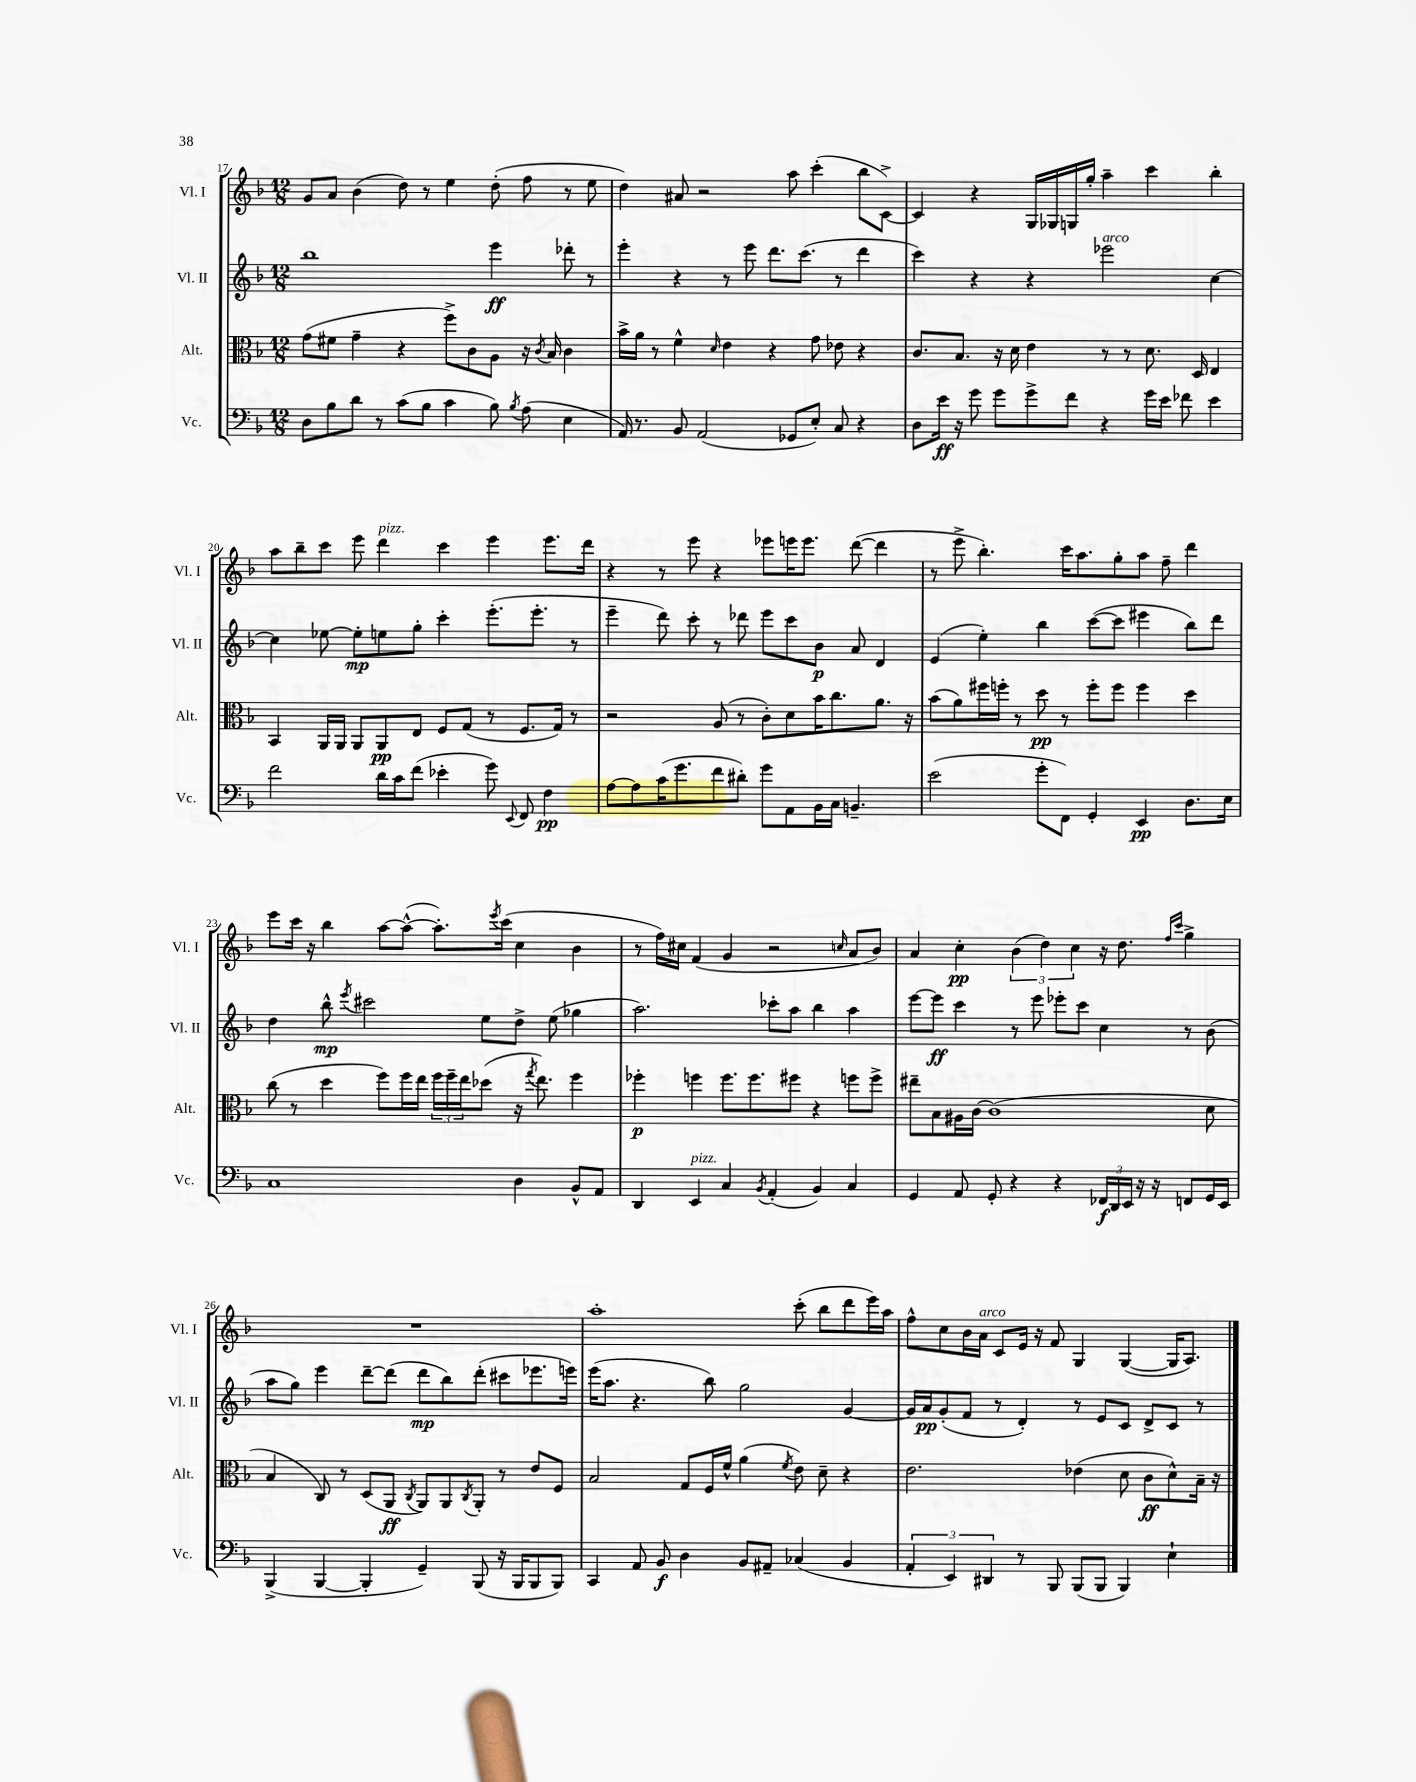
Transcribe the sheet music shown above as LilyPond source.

<<
\new StaffGroup <<
\new Staff = "s0" \with { instrumentName = "Vl. I" shortInstrumentName = "Vl. I" } {
    \clef treble \key f \major \numericTimeSignature \time 12/8
    g'8 a'8 bes'4( d''8) r8 e''4 d''8-.( f''8 r8 e''8 |
    d''4) ais'8 r2 a''8 c'''4-.( bes''8 c'8~->) |
    c'4 r4 g16 ges16 g16 g''16-. a''4-- c'''4 bes''4-. |
    a''8 bes''8-- c'''8 e'''8 d'''4^\markup { \italic "pizz." } c'''4 e'''4 e'''8. d'''16 |
    r4 r8 e'''8 r4 ees'''8 e'''16 e'''8. d'''8~( d'''4 |
    r8 e'''8-> bes''4.-.) c'''16 a''8. g''8-. a''8 f''8-- d'''4 |
    e'''8 c'''16 r16 bes''4 a''8~ a''8~-^( a''8.-.) \acciaccatura { e'''8 } c'''16( c''4 bes'4 |
    r8 f''16) cis''16 f'4( g'4 r2 \grace { c''16 } a'8 bes'8) |
    a'4 c''4-.\pp \tuplet 3/2 { bes'4( d''4) c''4 } r16 d''8. \grace { f''16 c'''16 } g''4-> |
    R1. |
    a''1-. c'''8-.( bes''8 d'''8 e'''16) a''16 |
    f''8-^ c''8 bes'16 a'16^\markup { \italic "arco" } c'8 e'16 r16 f'8 g4 g4~( g16 a8.) \bar "|." |
}
\new Staff = "s1" \with { instrumentName = "Vl. II" shortInstrumentName = "Vl. II" } {
    \clef treble \key f \major \numericTimeSignature \time 12/8
    bes''1 e'''4\ff des'''8-. r8 |
    e'''4-. r4 r8 e'''8 d'''8. c'''8.( r8 d'''4 |
    c'''4) r4 r4 ees'''2^\markup { \italic "arco" } c''4~ |
    c''4 ees''8~ ees''8-.\mp e''8 g''8-. c'''4-. e'''8.-.( e'''8.-. r8 |
    e'''4-- d'''8) c'''8-. r8 des'''8 e'''8 c'''8 bes'8\p a'8 d'4 |
    e'4( e''4-.) bes''4 c'''8~( c'''8 eis'''4 bes''8) d'''8 |
    d''4 bes''8-^\mp \acciaccatura { e'''8 } cis'''2 e''8 d''8-> e''8( ges''4 |
    a''2.) ces'''8-. a''8 bes''4 a''4 |
    e'''8~ e'''8\ff c'''4 r8 e'''8 ees'''8-. c'''8 c''4 r8 bes'8( |
    a''8 g''8) e'''4 d'''8~-- d'''8( d'''8\mp bes''8) d'''8-.( cis'''8 ees'''8. e'''16) |
    e'''16( a''8. r4. bes''8) g''2 g'4~ |
    g'16 a'16\pp g'8-.( f'8 r8 d'4-.) r8 e'8 c'8 d'8-> c'8 r8 \bar "|." |
}
\new Staff = "s2" \with { instrumentName = "Alt." shortInstrumentName = "Alt." } {
    \clef alto \key f \major \numericTimeSignature \time 12/8
    g'8( fis'8 g'4-- r4 f''8->) c'8 a8 r16 \acciaccatura { c'8 } bes16 c'4 |
    bes'16-> a'16 r8 f'4-^ \grace { d'16 } e'4 r4 g'8 ees'8 r4 |
    c'8. bes8. r16 d'16 e'4 r8 r8 d'8. d16 e4 |
    bes,4 a,16 a,16 a,8 a,8\pp e8 f8 g8( r8 f8. g16) r8 |
    r2 a8( r8 c'8-.) d'8 bes'16 c''8. a'8. r16 |
    bes'8( a'8) fis''16 f''16-. r8 d''8\pp r8 f''8-. f''8 f''4 d''4 |
    c''8( r8 d''4 f''8) f''16 e''16 \tuplet 3/2 { f''16 f''16-- e''16 } des''8( r16 \acciaccatura { g''8 } e''8.) f''4 |
    fes''4-.\p f''4 f''8. f''8. fis''8 r4 f''8 f''8-> |
    eis''8-- bes8 ais16 c'16~ c'1( d'8 |
    bes4 c8) r8 d8( a,8\ff \acciaccatura { c8 } a,8) a,8 \acciaccatura { c8 } a,8-. r8 e'8 f8 |
    bes2 g8 f16 f'16-^ a'4( \acciaccatura { f'8 } e'8) d'8-- r4 |
    e'2. ees'4( d'8 c'8\ff d'8-^) bes16-- r16 \bar "|." |
}
\new Staff = "s3" \with { instrumentName = "Vc." shortInstrumentName = "Vc." } {
    \clef bass \key f \major \numericTimeSignature \time 12/8
    d8 bes8 d'8 r8 c'8( bes8 c'4 bes8) \acciaccatura { bes8 } a8( e4 |
    a,16) r8. bes,8 a,2( ges,8 e8-.) c8 r4 |
    d8 e'16\ff r16 g'8 g'8 g'8-> f'8 r4 g'16 e'16 fes'8 e'4 |
    f'2 d'16 c'16 f'8( ees'4-. g'8) \appoggiatura { e,8 } f,8 f4\pp |
    a8~ a8 c'16( g'8. f'8 dis'8-.) g'8 a,8 bes,16 c16 b,4.-- |
    e'2( g'8-. f,8) g,4-. e,4\pp d8. e16 |
    c1 d4 bes,8-^ a,8 |
    d,4 e,4^\markup { \italic "pizz." } c4 \acciaccatura { bes,8 } a,4-.( bes,4) c4 |
    g,4 a,8 g,8-. r4 r4 \tuplet 3/2 { fes,16\f d,16 e,16 } r16 r16 f,8 g,16 e,16 |
    bes,,4->( bes,,4~ bes,,4-. g,4--) bes,,8( r16 bes,,16 bes,,8 bes,,8) |
    c,4 a,8 bes,8\f d4 bes,8 ais,8-- ces4( bes,4 |
    \tuplet 3/2 { a,4-. e,4) dis,4 } r8 bes,,8 bes,,8( bes,,8 bes,,4) e4-! \bar "|." |
}
>>
>>
\layout { \context { \Score currentBarNumber = #17 } }
